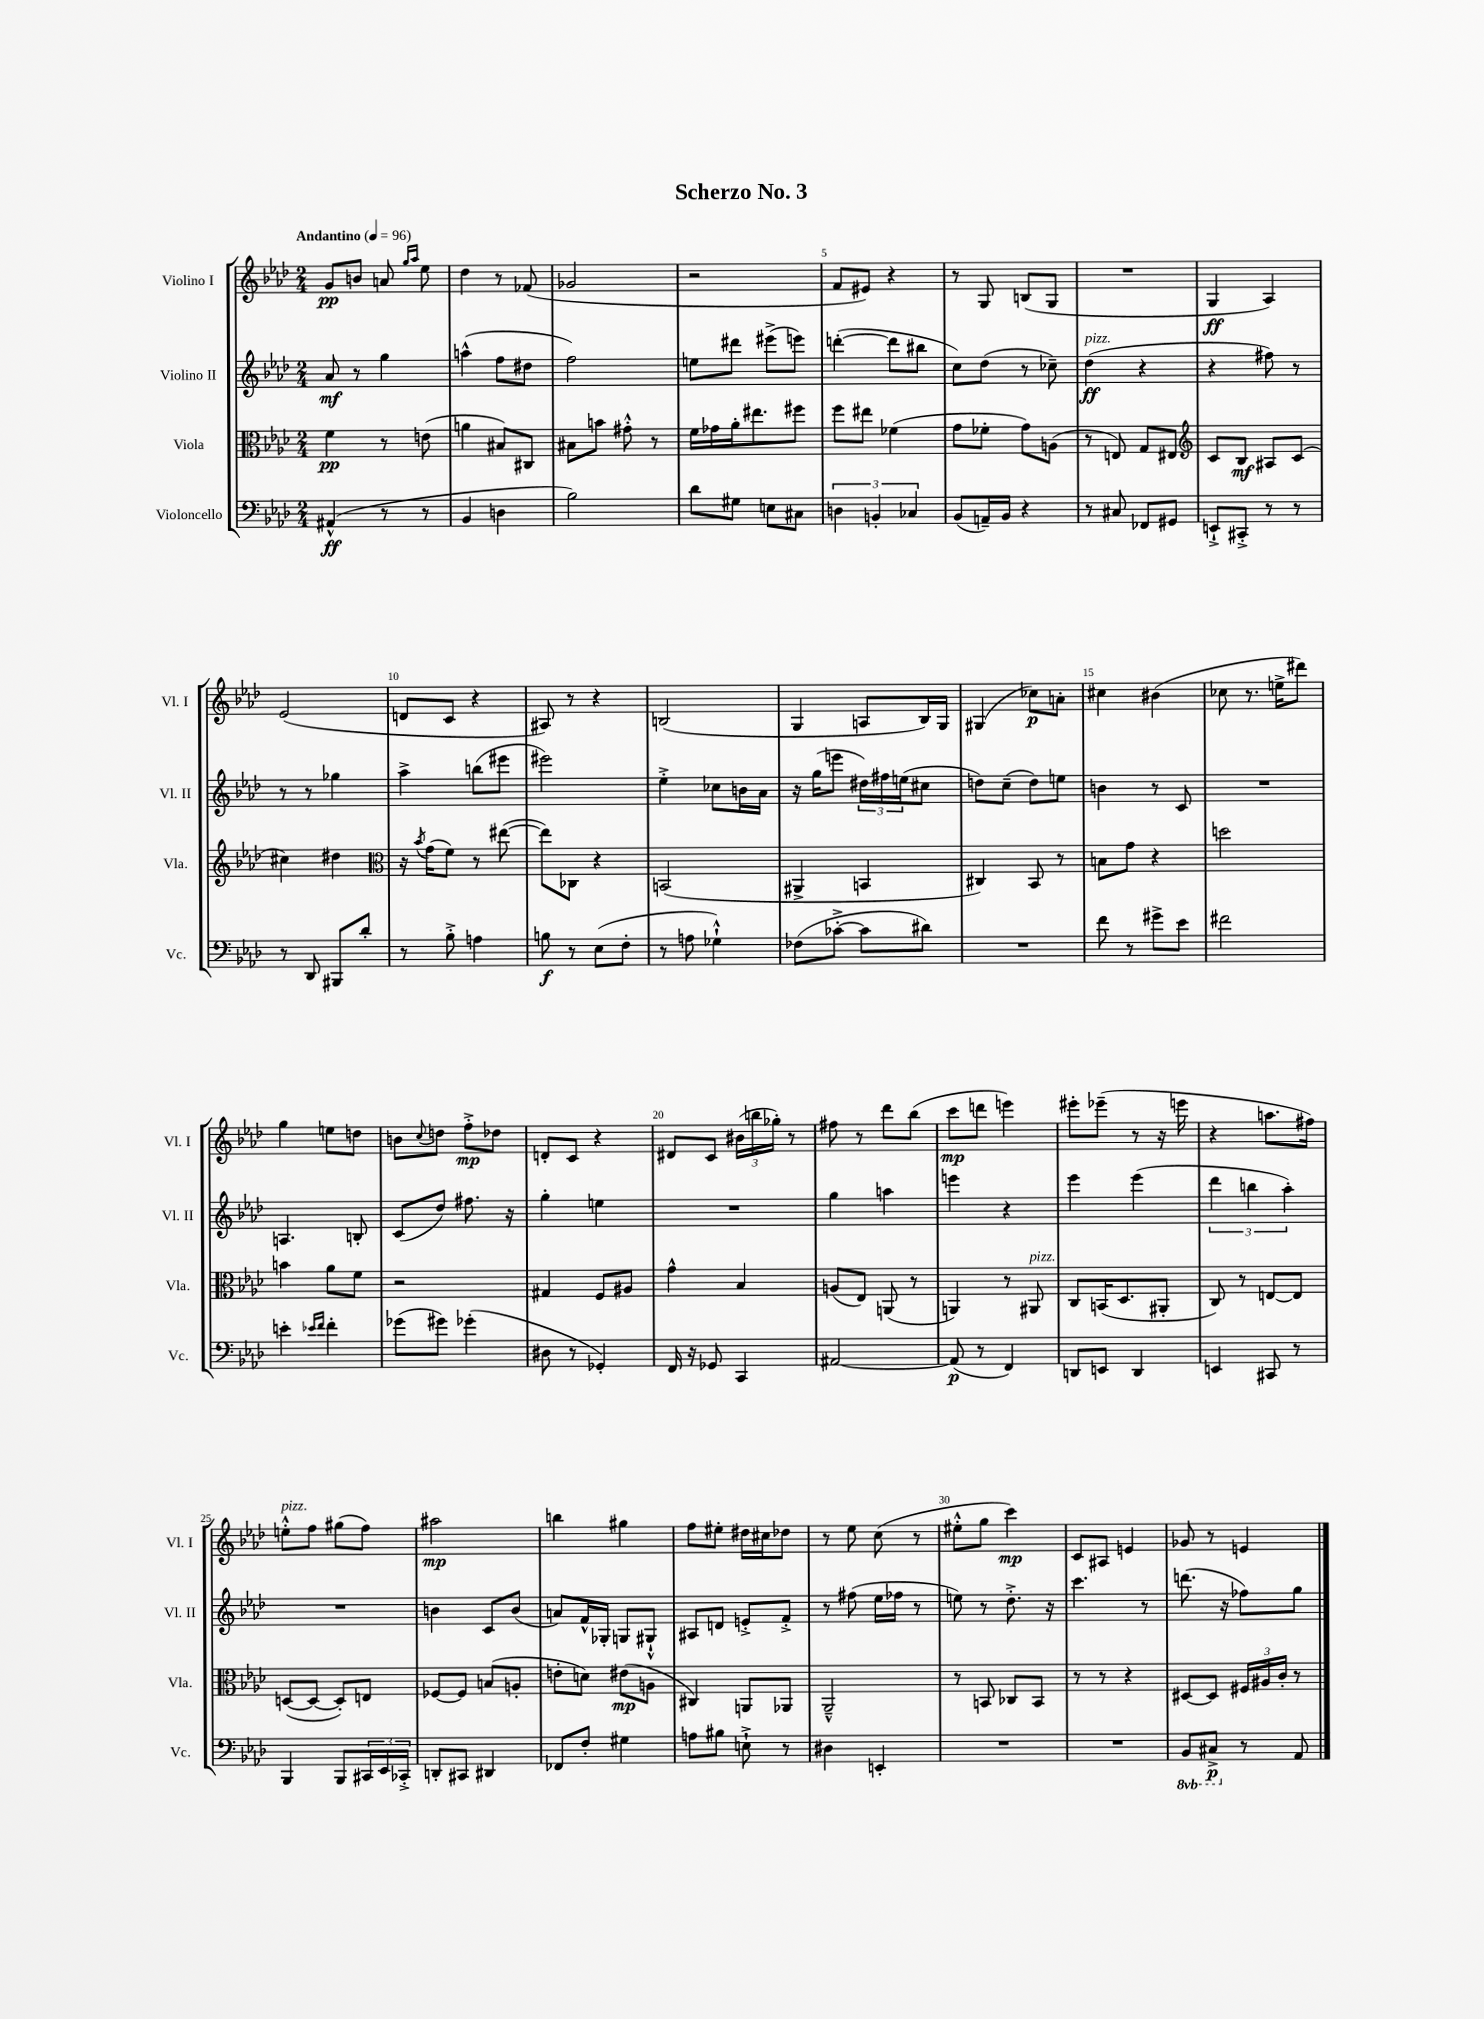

**kern	**dynam	**kern	**dynam	**kern	**dynam	**kern	**dynam
*part4	*part4	*part3	*part3	*part2	*part2	*part1	*part1
*staff4	*staff4	*staff3	*staff3	*staff2	*staff2	*staff1	*staff1
*I"Violoncello	*	*I"Viola	*	*I"Violino II	*	*I"Violino I	*
*I'Vc.	*	*I'Vla.	*	*I'Vl. II	*	*I'Vl. I	*
*clefF4	*	*clefC3	*	*clefG2	*	*clefG2	*
*k[b-e-a-d-]	*	*k[b-e-a-d-]	*	*k[b-e-a-d-]	*	*k[b-e-a-d-]	*
*M2/4	*	*M2/4	*	*M2/4	*	*M2/4	*
*MM96	*	*MM96	*	*MM96	*	*MM96	*
=1	=1	=1	=1	=1	=1	=1	=1
!	!	!	!	!	!	!LO:TX:a:B:t=Andantino	!
(4AA#X^^/	ff	4f\	pp	8a-/	mf	8g/L	pp
.	.	.	.	8r	.	8bn/J	.
8r	.	8r	.	4gg\	.	8an/	.
.	.	.	.	.	.	16qqgg/LL	.
.	.	.	.	.	.	16qqaa-/JJ	.
8r	.	(8en\	.	.	.	8ee-\	.
=2	=2	=2	=2	=2	=2	=2	=2
4BB-/	.	4an\	.	(4aan^^\	.	4dd-\	.
4Dn\	.	8B#X/L)	.	8ff\L	.	8r	.
.	.	8C#X/J	.	8dd#X\J	.	(8f-X/	.
=3	=3	=3	=3	=3	=3	=3	=3
2B-\)	.	8B#X\L	.	2ff\)	.	2g-X/	.
.	.	8bn\J	.	.	.	.	.
.	.	8g#X'^^\	.	.	.	.	.
.	.	8r	.	.	.	.	.
=4	=4	=4	=4	=4	=4	=4	=4
8d-\L	.	16f\LL	.	8een\L	.	2r	.
.	.	16g-X\	.	.	.	.	.
8G#X\J	.	16a-'\J	.	8ddd#X\J	.	.	.
.	.	8.ee#X\	.	.	.	.	.
8En\L	.	.	.	(8eee#X^\L	.	.	.
8C#X\J	.	8ff#X\J	.	8eeen\J)	.	.	.
=5	=5	=5	=5	=5	=5	=5	=5
6Dn\	.	8ff\L	.	([4dddn'\	.	8f/L	.
.	.	8ee#X\J	.	.	.	8e#X/J)	.
6BBn'/	.	.	.	.	.	.	.
.	.	(4f-X\	.	8ddd\L]	.	4r	.
6C-X/	.	.	.	.	.	.	.
.	.	.	.	8bb#X\J	.	.	.
=6	=6	=6	=6	=6	=6	=6	=6
(8BB-/L	.	8g\L	.	8cc\L)	.	8r	.
16AAn~/L)	.	8f-X'\J	.	(8dd-\J	.	8G/	.
16BB-/JJ	.	.	.	.	.	.	.
4r	.	8g\L)	.	8r	.	(8Bn/L	.
.	.	(8An\J	.	8cc-X~\)	.	8G/J	.
=7	=7	=7	=7	=7	=7	=7	=7
!	!	!	!	!LO:TX:a:i:t=pizz.	!	!	!
8r	.	8r	.	(4dd-\	ff	2r	.
8C#X/	.	8En/)	.	.	.	.	.
8FF-X/L	.	8G/L	.	4r	.	.	.
8GG#X/J	.	8E#X/J	.	.	.	.	.
=8	=8	=8	=8	=8	=8	=8	=8
*	*	*clefG2	*	*	*	*	*
8EEn`^/L	.	8c/L	.	4r	.	4G/	ff
8CC#X'^/J	.	8B-/J	mf	.	.	.	.
8r	.	8A#X/L	.	8ff#X\)	.	4A-/)	.
8r	.	(8c/J	.	8r	.	.	.
!!LO:LB:g=z
=9	=9	=9	=9	=9	=9	=9	=9
8r	.	4cc#X\)	.	8r	.	(2e-/	.
8DD-/	.	.	.	8r	.	.	.
8BBB#X/L	.	4dd#X\	.	4gg-X\	.	.	.
8d-'/J	.	.	.	.	.	.	.
=10	=10	=10	=10	=10	=10	=10	=10
*	*	*clefC3	*	*	*	*	*
8r	.	16r	.	4aa-^\	.	8dn/L	.
.	.	8qb-/	.	.	.	.	.
.	.	(16g\KL	.	.	.	.	.
8B-'^\	.	8f\J)	.	.	.	8c/J	.
4An\	.	8r	.	(8bbn\L	.	4r	.
.	.	([8ee#X\	.	8eee#X\J	.	.	.
=11	=11	=11	=11	=11	=11	=11	=11
8Bn\	f	8ee#\L])	.	2eee#X\)	.	8A#X/)	.
8r	.	8C-X\J	.	.	.	8r	.
(8E-\L	.	4r	.	.	.	4r	.
8F'\J	.	.	.	.	.	.	.
=12	=12	=12	=12	=12	=12	=12	=12
8r	.	(2BBn/	.	4ee-'^\	.	(2Bn/	.
8An\	.	.	.	.	.	.	.
4G-X`^^\)	.	.	.	8cc-X\L	.	.	.
.	.	.	.	16bn\L	.	.	.
.	.	.	.	16a-\JJ	.	.	.
=13	=13	=13	=13	=13	=13	=13	=13
(8F-X\L	.	4AA#X^/	.	16r	.	4G/	.
.	.	.	.	(16gg\KL	.	.	.
[8c-X'^\J	.	.	.	8eeen\J	.	.	.
8c-\L]	.	4BBn/	.	24dd#X\LL)	.	8An/L	.
.	.	.	.	24ff#X\	.	.	.
.	.	.	.	(24een\J	.	.	.
8d#X\J)	.	.	.	8cc#X\J	.	16B-/L)	.
.	.	.	.	.	.	16G/JJ	.
=14	=14	=14	=14	=14	=14	=14	=14
2r	.	4C#X/)	.	8ddn\L)	.	(4G#X/	.
.	.	.	.	(8cc~\J	.	.	.
.	.	8BB-/	.	8dd\L)	.	8cc-X\L)	p
.	.	8r	.	8een\J	.	8an'\J	.
=15	=15	=15	=15	=15	=15	=15	=15
8f\	.	8Bn\L	.	4bn\	.	4cc#X\	.
8r	.	8g\J	.	.	.	.	.
8g#X^\L	.	4r	.	8r	.	(4b#X\	.
8e-\J	.	.	.	8c/	.	.	.
=16	=16	=16	=16	=16	=16	=16	=16
2f#X\	.	2ddn\	.	2r	.	8cc-X\	.
.	.	.	.	.	.	8.r	.
.	.	.	.	.	.	16een^\KL	.
.	.	.	.	.	.	8ddd#X\J)	.
!!LO:LB:g=z
=17	=17	=17	=17	=17	=17	=17	=17
4en'\	.	4bn\	.	4.An/	.	4gg\	.
16qqe-X/LL	.	.	.	.	.	.	.
16qqf/JJ	.	.	.	.	.	.	.
4f'\	.	8a-\L	.	.	.	8een\L	.
.	.	8f\J	.	8Bn'/	.	8ddn\J	.
=18	=18	=18	=18	=18	=18	=18	=18
(8g-X\L	.	2r	.	(8c/L	.	8bn\L	.
.	.	.	.	.	.	8qqcc/	.
8g#X\J)	.	.	.	8dd-/J)	.	8ddn\J	.
(4g-X'\	.	.	.	8.ff#X\	.	8ff'^\L	mp
.	.	.	.	.	.	8dd-X\J	.
.	.	.	.	16r	.	.	.
=19	=19	=19	=19	=19	=19	=19	=19
8D#X\	.	4G#X/	.	4gg'\	.	8dn'/L	.
8r	.	.	.	.	.	8c/J	.
4GG-X'/)	.	8F/L	.	4een\	.	4r	.
.	.	8A#X/J	.	.	.	.	.
=20	=20	=20	=20	=20	=20	=20	=20
16FF/	.	4g^^\	.	2r	.	8d#X/L	.
16r	.	.	.	.	.	.	.
8GG-X/	.	.	.	.	.	8c/J	.
4CC/	.	4B-/	.	.	.	(24b#X\LL	.
.	.	.	.	.	.	24bbn\	.
.	.	.	.	.	.	24gg-X'\JJ)	.
.	.	.	.	.	.	8r	.
=21	=21	=21	=21	=21	=21	=21	=21
[2AA#X/	.	(8An/L	.	4gg\	.	8ff#X\	.
.	.	8E-/J)	.	.	.	8r	.
.	.	(8AAn/	.	4aan\	.	8ddd-\L	.
.	.	8r	.	.	.	(8bb-\J	.
=22	=22	=22	=22	=22	=22	=22	=22
(8AA#/]	p	4AAn/)	.	4eeen\	.	8ccc\L	mp
8r	.	.	.	.	.	8dddn\J	.
4FF/)	.	8r	.	4r	.	4eeen\)	.
!	!	!LO:TX:a:i:t=pizz.	!	!	!	!	!
.	.	8AA#X/	.	.	.	.	.
=23	=23	=23	=23	=23	=23	=23	=23
8DDn/L	.	8C/L	.	4eee-\	.	8eee#X'\L	.
8EEn/J	.	(16BBn/K	.	.	.	(8eee-X~\J	.
.	.	8.D-/	.	.	.	.	.
4DD/	.	.	.	(4eee-\	.	8r	.
.	.	8AA#X'/J	.	.	.	16r	.
.	.	.	.	.	.	16eeen\	.
=24	=24	=24	=24	=24	=24	=24	=24
4EEn/	.	8C/)	.	6ddd-\	.	4r	.
.	.	8r	.	.	.	.	.
.	.	.	.	6bbn\	.	.	.
8CC#X/	.	[8En/L	.	.	.	8.aan\L	.
.	.	.	.	6aa-'\)	.	.	.
8r	.	8E/J]	.	.	.	.	.
.	.	.	.	.	.	16ff#X\Jk)	.
!!LO:LB:g=z
=25	=25	=25	=25	=25	=25	=25	=25
!	!	!	!	!	!	!LO:TX:a:i:t=pizz.	!
4BBB-/	.	([8Dn/L	.	2r	.	8een'^^\L	.
.	.	8D/J_	.	.	.	8ff\J	.
8BBB-/L	.	8D'/L])	.	.	.	(8gg#X\L	.
24CC#X/L	.	8En/J	.	.	.	8ff\J)	.
24EE-/	.	.	.	.	.	.	.
24CC-X'^/JJ	.	.	.	.	.	.	.
=26	=26	=26	=26	=26	=26	=26	=26
8DDn'/L	.	[8F-X/L	.	4bn\	.	2aa#X\	mp
8CC#X/J	.	8F-/J]	.	.	.	.	.
4DD#X/	.	(8Bn/L	.	8c/L	.	.	.
.	.	8An'/J	.	(8b/J	.	.	.
=27	=27	=27	=27	=27	=27	=27	=27
8FF-X/L	.	8en'\L	.	8an/L)	.	4bbn\	.
8F'/J	.	8dn\J)	.	16f^^/L	.	.	.
.	.	.	.	16G-X'/JJ	.	.	.
4G#X\	.	(8e#X\L	mp	8Gn/L	.	4gg#X\	.
.	.	8An\J	.	8G#X`^^/J	.	.	.
=28	=28	=28	=28	=28	=28	=28	=28
8An\L	.	4C#X/)	.	8A#X/L	.	8ff\L	.
8B#X\J	.	.	.	8dn/J	.	8ee#X'\J	.
8En`^\	.	8AAn/L	.	8en'^/L	.	16dd#X\LL	.
.	.	.	.	.	.	16cc#X\J	.
8r	.	8AA-X/J	.	8f'^/J	.	8dd-X\J	.
=29	=29	=29	=29	=29	=29	=29	=29
4D#X\	.	2AA-~^^/	.	8r	.	8r	.
.	.	.	.	(8ff#X\	.	8ee-\	.
4EEn'/	.	.	.	16ee-\LL	.	(8cc\	.
.	.	.	.	16ff-X\JJ	.	.	.
.	.	.	.	8r	.	8r	.
=30	=30	=30	=30	=30	=30	=30	=30
2r	.	8r	.	8een\)	.	8ee#X'^^\L	.
.	.	8BBn/	.	8r	.	8gg\J	.
.	.	8C-X/L	.	8.dd-'^\	.	4ccc\)	mp
.	.	8BB/J	.	.	.	.	.
.	.	.	.	16r	.	.	.
=31	=31	=31	=31	=31	=31	=31	=31
2r	.	8r	.	4.ccc\	.	8c/L	.
.	.	8r	.	.	.	8A#X/J	.
.	.	4r	.	.	.	4en/	.
.	.	.	.	8r	.	.	.
=32	=32	=32	=32	=32	=32	=32	=32
*8ba	*	*	*	*	*	*	*
8BBB-/L	.	[8D#X/L	.	(8.dddn\	.	8g-X/	.
8CC#X^/J	p	8D#/J]	.	.	.	8r	.
.	.	.	.	16r	.	.	.
*X8ba	*	*	*	*	*	*	*
8r	.	24F#X/LL	.	8ff-X\L)	.	4en/	.
.	.	24A#X/	.	.	.	.	.
.	.	24c'/JJ	.	.	.	.	.
8AA-/	.	8r	.	8gg\J	.	.	.
==	==	==	==	==	==	==	==
*-	*-	*-	*-	*-	*-	*-	*-
